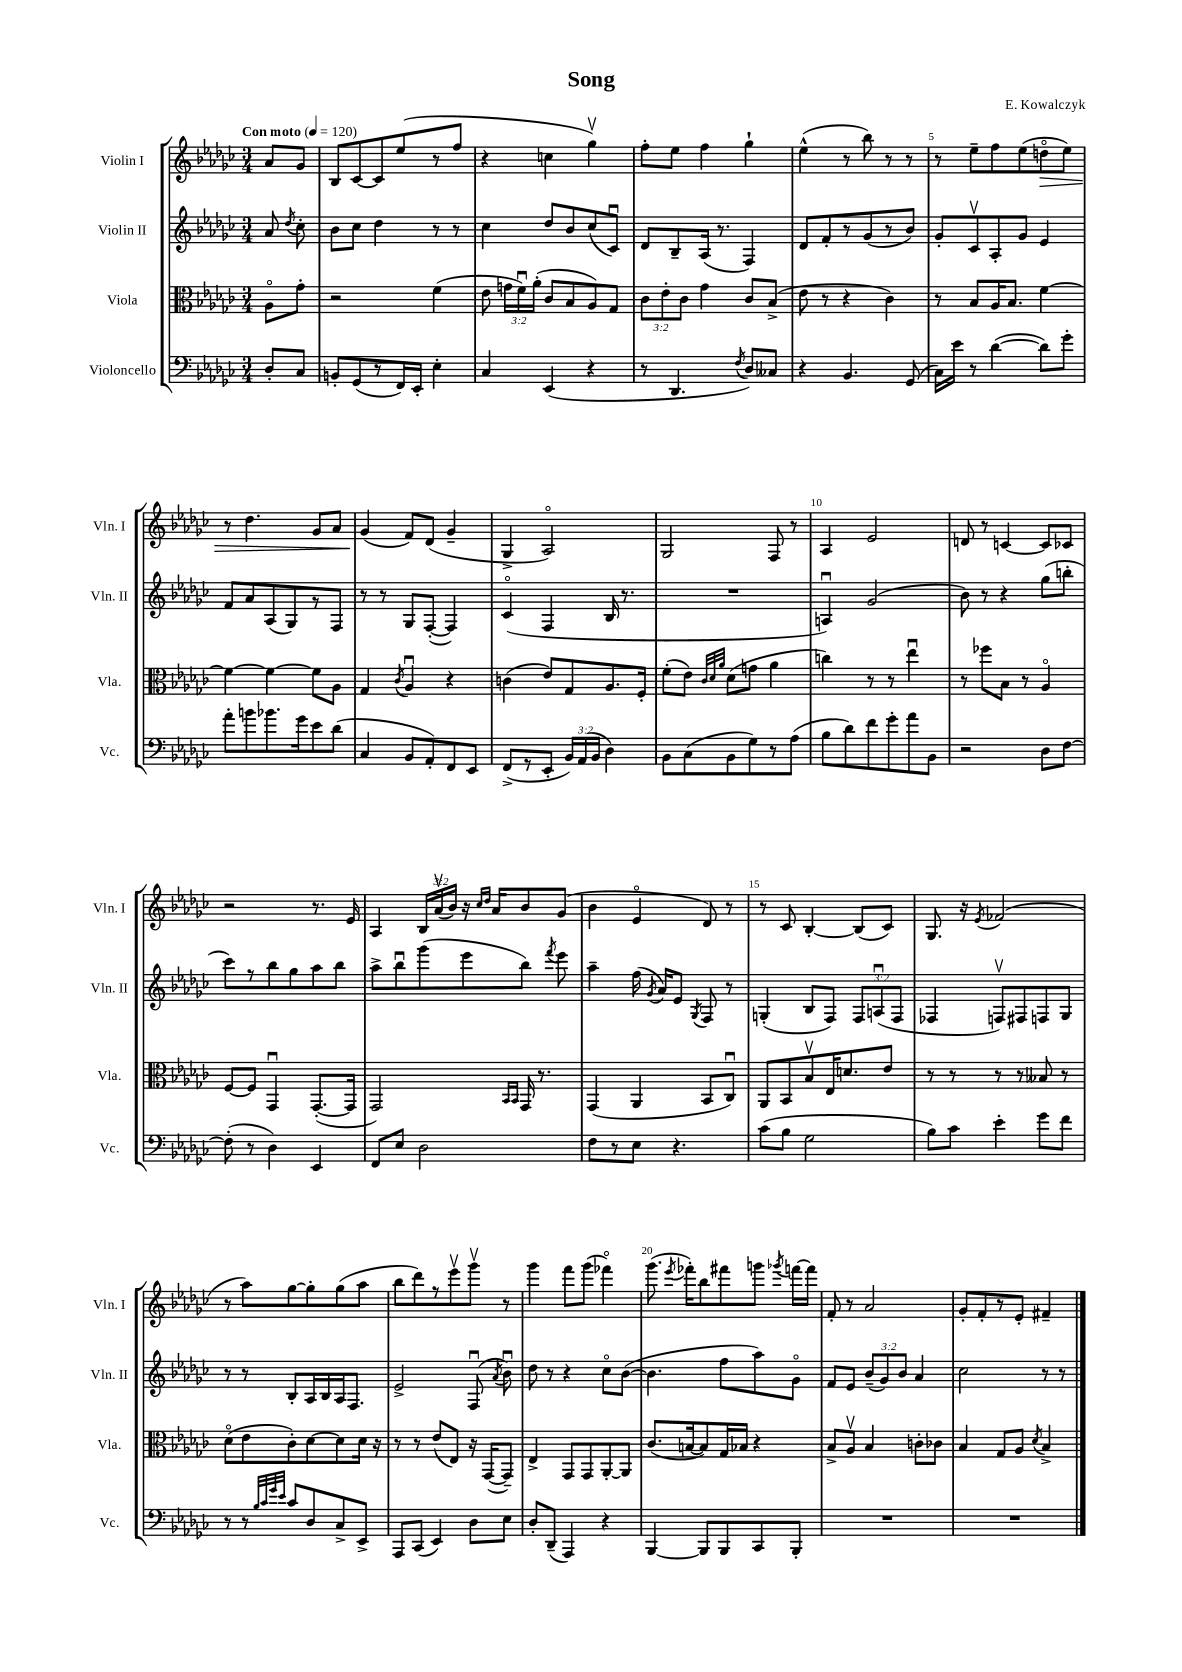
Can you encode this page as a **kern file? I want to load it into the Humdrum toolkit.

**kern	**kern	**kern	**kern
*staff4	*staff3	*staff2	*staff1
*clefF4	*clefC3	*clefG2	*clefG2
*k[b-e-a-d-g-c-]	*k[b-e-a-d-g-c-]	*k[b-e-a-d-g-c-]	*k[b-e-a-d-g-c-]
*M3/4	*M3/4	*M3/4	*M3/4
*MM120	*MM120	*MM120	*MM120
8D-'/L	8A-o\L	8a-/	8a-/L
.	.	8qdd-/	.
8C-/J	8g-'\J	8cc-'\	8g-/J
=	=	=	=
8BB'/L	2r	8b-\L	8B-/L
(8GG-/	.	8cc-\J	[8c-/
8r	.	4dd-\	8c-/]
16FF/L)	.	.	(8ee-/
16EE-'/JJ	.	.	.
4E-'\	(4f\	8r	8r
.	.	8r	8ff/J
=	=	=	=
4C-/	8e-\	4cc-\	4r
.	24g\LL	.	.
.	24fu\)	.	.
.	(24a-'\JJ	.	.
(4EE-/	8c-/L	8dd-/L	4cc\
.	8B-/	8b-/	.
4r	8A-/)	(8cc-/	4gg-v\)
.	8G-/J	8c-u/J)	.
=	=	=	=
8r	12c-\L	8d-/L	8ff'\L
.	12e-'\	.	.
4.DD-/	.	8B-~/	8ee-\J
.	12c-\J	.	.
.	4g-\	(16A-/Jk	4ff\
.	.	8.r	.
8qF/	.	.	.
8D-/L)	8c-/L	4F/)	4gg-`\
8C--/J	(8B-^/J	.	.
=	=	=	=
4r	8e-\	8d-/L	(4ee-^^\
.	8r	8f'/	.
4.BB-/	4r	8r	8r
.	.	(8g-/	8bb-\)
.	4c-\)	8r	8r
(8GG-/	.	8b-/J)	8r
=	=	=	=
16C-\LL)	8r	8g-'/L	8r
16e-\JJ	.	.	.
8r	8B-/L	8c-v/	8ee-~\L
([4d-\	16A-/K	8A-'/	8ff\
.	8.B-/J	.	.
.	.	8g-/J	(8ee-\
8d-\]L)	[4f\	4e-/	8ddo\
8g-'\J	.	.	8ee-\J)
=	=	=	=
8a-'\L	4f\_	8f/L	8r
8b\	.	8a-/	4.dd-\
8.b-\	4f\_	(8A-/	.
.	.	8G-/)	.
16g-\k	.	.	.
8e-\	8f\]L	8r	8g-/L
(8d-\J	8A-\J	8F/J	8a-/J
=	=	=	=
4C-/	4G-/	8r	(4g-/
.	.	8r	.
.	8qc-/	.	.
8BB-/L	4A-u/	8G-/L	8f/L)
8AA-'/)	.	([8F'/J	(8d-/J
8FF/	4r	4F/])	4g-~/
8EE-/J	.	.	.
=	=	=	=
(8FF^/L	(4c\	(4c-o/	4G-^/
8r	.	.	.
8EE-'/J	8e-/L)	4F/	2A-o/)
24BB-/LL)	8G-/	.	.
(24AA-/	.	.	.
24BB-/JJ	.	.	.
4D-\)	8.A-/	16B-/	.
.	.	8.r	.
.	16F'/Jk	.	.
=	=	=	=
8BB-\L	(8f'\L	2.r	2G-/
(8C-\	8e-\J)	.	.
.	32qqc-/LLL	.	.
.	32qqd-/	.	.
.	32qqa-/JJJ	.	.
8BB-\	(8d-\L	.	.
8G-\)	8g\J	.	.
8r	4a-\	.	8F/
(8A-\J	.	.	8r
=	=	=	=
8B-\L	4cc\)	4Au/)	4A-/
8d-\)	.	.	.
8f\	8r	(2g-/	2e-/
8g-'\	8r	.	.
8a-\	4ee-u\	.	.
8BB-\J	.	.	.
=	=	=	=
2r	8r	8b-\)	8d/
.	8ff-\L	8r	8r
.	8B-\J	4r	[4c/
.	8r	.	.
8D-\L	4A-o/	(8gg-\L	8c/]L
[8F\J	.	8bb'\J	8c-/J
=	=	=	=
(8F'\]	[8F/L	8ccc-\L)	2r
8r	8F/]J	8r	.
4D-\)	4GG-u/	8bb-\	.
.	.	8gg-\	.
4EE-/	([8.GG-'/L	8aa-\	8.r
.	.	8bb-\J	.
.	16GG-/]Jk	.	16e-/
=	=	=	=
8FF/L	2GG-/)	8aa-^\L	4A-/
8E-/J	.	8bb-u\	.
2D-\	.	(8ggg-\	24B-/LL
.	.	.	(24a-v/
.	.	.	24b-/JJ)
.	.	8eee-\	16r
.	.	.	16qqcc-/LL
.	.	.	16qqdd-/JJ
.	.	.	16a-/LK
.	16qqBB-/LL	.	.
.	16qqBB-/JJ	.	.
.	16GG-/	8bb-\J)	8b-/
.	8.r	.	.
.	.	8qfff/	.
.	.	8eee-\	(8g-/J
=	=	=	=
8F\L	(4GG-/	4aa-~\	4b-\
8r	.	.	.
8E-\J	4AA-/	(16ff\	4e-o/
.	.	8qg-/	.
.	.	16a-/LK)	.
4.r	.	8e-/J	.
.	.	8qG-/	.
.	8BB-/L	8F/	8d-/)
.	8C-u/J)	8r	8r
=	=	=	=
(8c-\L	8AA-/L	(4G'/	8r
8B-\J	8BB-/	.	8c-/
2G-\	8B-v/	8B-/L	[4B-'/
.	16E-/K	8F/J)	.
.	8.d/	.	.
.	.	12F/L	(8B-/]L
.	.	(12Au/	.
.	8e-/J	.	8c-/J)
.	.	12F/J	.
=	=	=	=
8B-\L)	8r	4F-/	8.G-/
8c-\J	8r	.	.
.	.	.	16r
.	.	.	8qe-/
4e-'\	8r	8Fv/L)	(2f-/
.	8r	8F#/	.
8g-\L	8B--/	8F/	.
8f\J	8r	8G-/J	.
=	=	=	=
8r	(8d-o\L	8r	8r
8r	8e-\	8r	8aa-\L)
32qqB-/LLL	.	.	.
32qqc-/	.	.	.
32qqg-/	.	.	.
32qqe-/JJJ	.	.	.
8c-/L	8c-'\)	8B-'/L	[8gg-\
8D-/	[8d-\	16A-/L	8gg-'\]
.	.	16B-/	.
8C-^/	8d-\]	16A-/J	(8gg-\
.	.	8.F/J	.
8EE-^/J	16d-\Jk	.	8aa-\J
.	16r	.	.
=	=	=	=
8AAA-/L	8r	2e-^/	8bb-\L
(8CC-/J	8r	.	8ddd-\)
4EE-/)	(8e-/L	.	8r
.	8E-/J)	.	8eee-v\
8D-\L	16r	(8Fu/	8ggg-v\J
.	([16GG-/LK	.	.
.	.	8qa-/	.
8E-\J	8GG-~/]J)	8b-u\)	8r
=	=	=	=
8D-'/L	4E-^/	8dd-\	4ggg-\
(8DD-~/J	.	8r	.
4AAA-/)	8GG-/L	4r	8fff\L
.	8GG-/	.	(8ggg-\J
4r	[8AA-'/	8cc-o\L	4fff-o\)
.	8AA-/]J	([8b-\J	.
=	=	=	=
[4BBB-/	(8.c-/L	4.b-\]	(8.ggg-\
.	.	.	8qeee-/
.	[16B/k	.	16fff-'\LK)
8BBB-/]L	8B/])	.	8bb-\
8BBB-/	16G-/L	8ff\L	8fff#\
.	16B-/JJ	.	.
8CC-/	4r	8aa-\)	8ggg\J
.	.	.	8qggg-/
8BBB-'/J	.	8g-o\J	[16fff\LL
.	.	.	16fff\]JJ
=	=	=	=
2.r	8B-^/L	8f/L	8f'/
.	8A-v/J	8e-/J	8r
.	4B-/	(12b-~/L	2a-/
.	.	12g-/)	.
.	.	12b-/J	.
.	8c'\L	4a-/	.
.	8c-\J	.	.
=	=	=	=
2.r	4B-/	2cc-\	8g-'/L
.	.	.	8f'/
.	8G-/L	.	8r
.	8A-/J	.	8e-'/J
.	8qd-/	.	.
.	4B-^/	8r	4f#~/
.	.	8r	.
==	==	==	==
*-	*-	*-	*-
